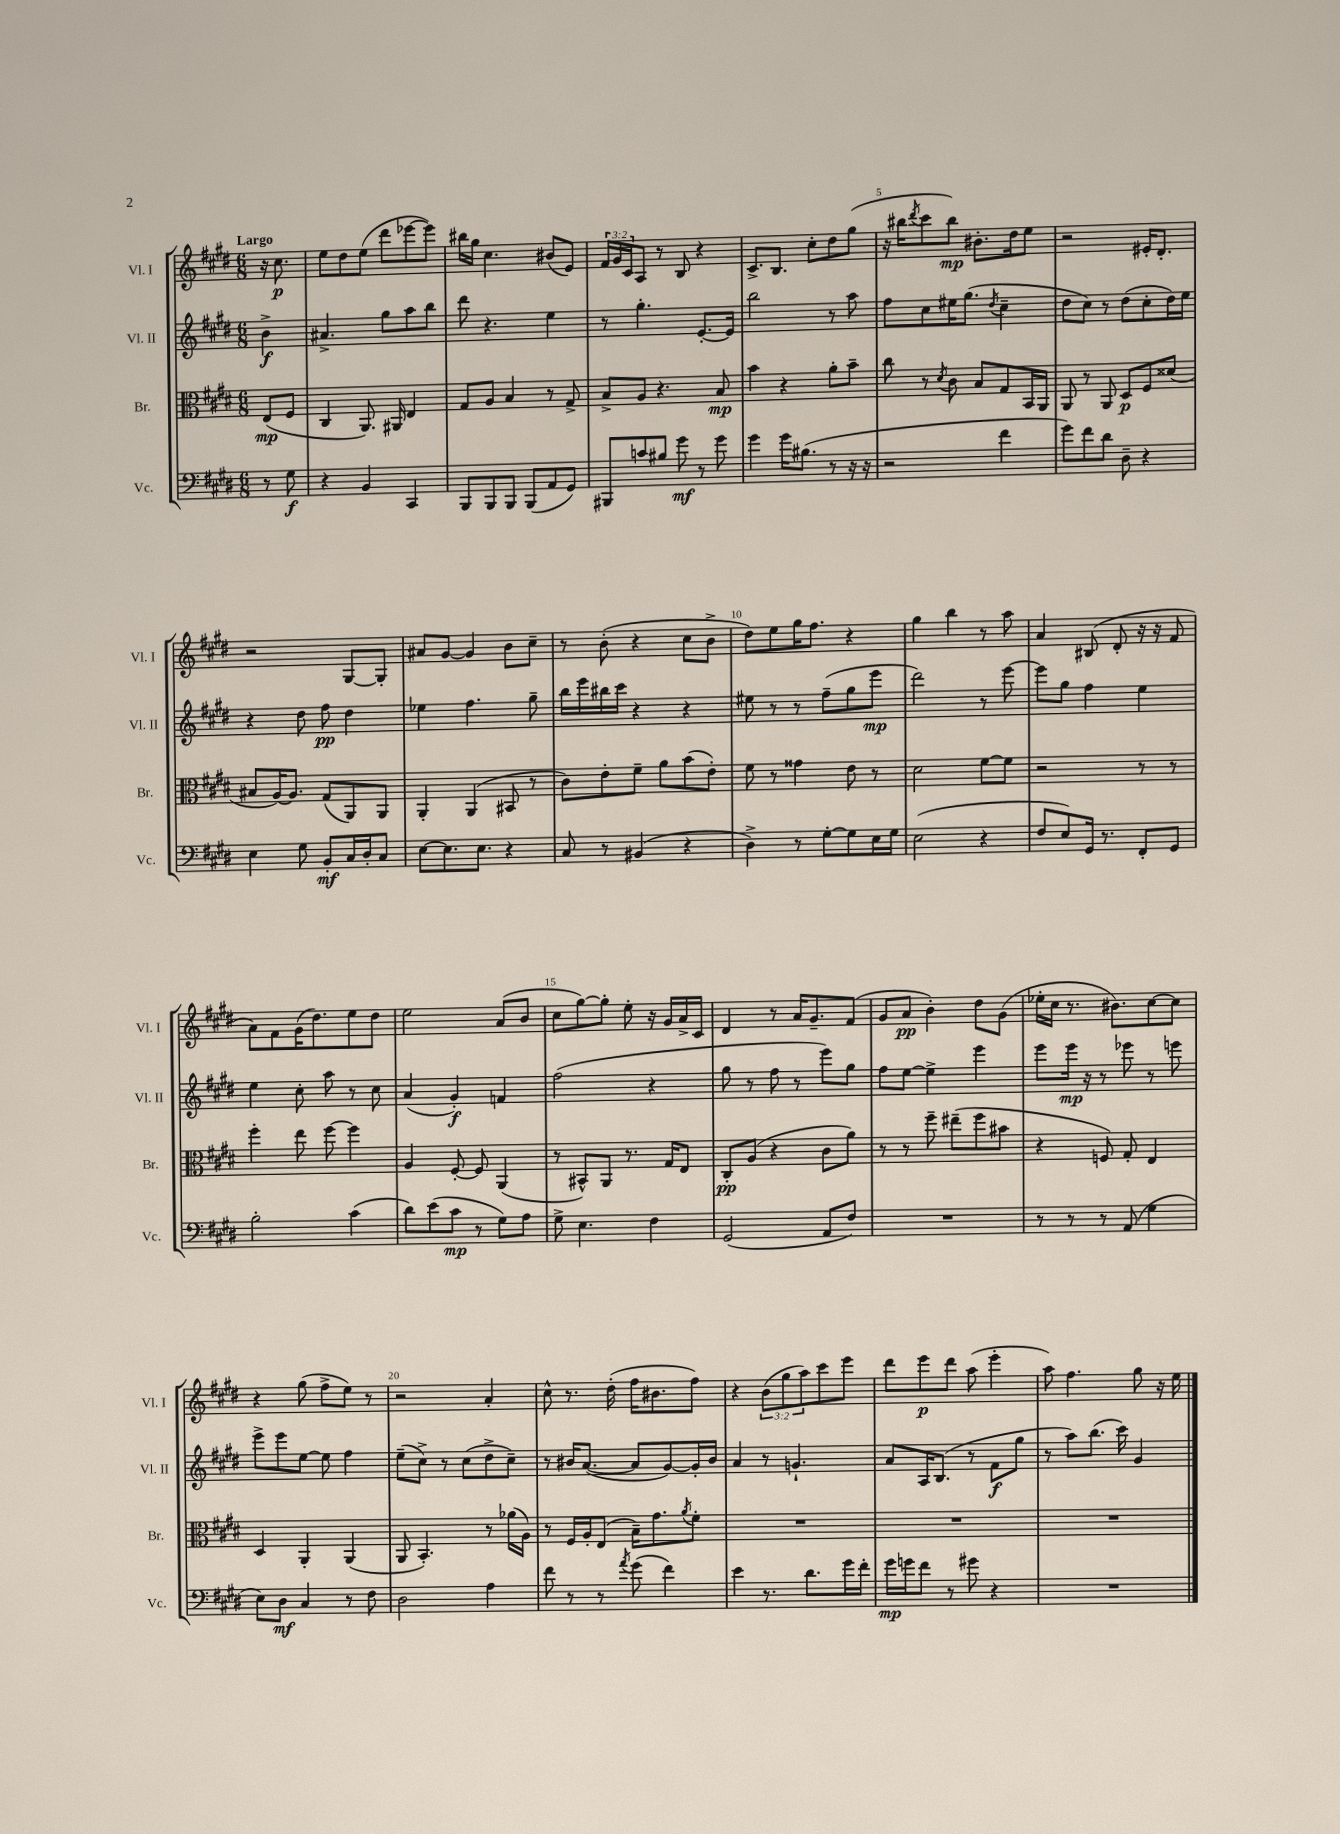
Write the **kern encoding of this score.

**kern	**dynam	**kern	**dynam	**kern	**dynam	**kern	**dynam
*part4	*part4	*part3	*part3	*part2	*part2	*part1	*part1
*staff4	*staff4	*staff3	*staff3	*staff2	*staff2	*staff1	*staff1
*I"Vc.	*	*I"Br.	*	*I"Vl. II	*	*I"Vl. I	*
*I'Vc.	*	*I'Br.	*	*I'Vl. II	*	*I'Vl. I	*
*clefF4	*	*clefC3	*	*clefG2	*	*clefG2	*
*k[f#c#g#d#]	*	*k[f#c#g#d#]	*	*k[f#c#g#d#]	*	*k[f#c#g#d#]	*
*M6/8	*	*M6/8	*	*M6/8	*	*M6/8	*
=	=	=	=	=	=	=	=
!	!	!	!	!	!	!LO:TX:a:B:t=Largo	!
8r	.	(8E/L	mp	4b^\	f	16r	.
.	.	.	.	.	.	8.cc#\	p
8G#\	f	8F#/J	.	.	.	.	.
=1	=1	=1	=1	=1	=1	=1	=1
4r	.	4C#/	.	4.a#X^/	.	8ee\L	.
.	.	.	.	.	.	8dd#\	.
4BB/	.	8.AA/)	.	.	.	(8ee\J	.
.	.	.	.	8gg#\L	.	8ddd#\L	.
.	.	16AA#X/	.	.	.	.	.
4CC#/	.	4E/	.	8aa\	.	[8eee-X\	.
.	.	.	.	8bb\J	.	8eee-\J])	.
=2	=2	=2	=2	=2	=2	=2	=2
8BBB/L	.	8G#/L	.	8ddd#\	.	16bb#X\LL	.
.	.	.	.	.	.	16gg#\JJ	.
8BBB/	.	8A/J	.	4.r	.	4.cc#\	.
8BBB/J	.	4B/	.	.	.	.	.
(8BBB/L	.	.	.	.	.	.	.
8AA/	.	8r	.	4ee\	.	(8b#X/L	.
8GG#/J)	.	8G#^/	.	.	.	8e/J)	.
=3	=3	=3	=3	=3	=3	=3	=3
8BBB#X/L	.	8B^/L	.	8r	.	24f#/LL	.
.	.	.	.	.	.	24g#/	.
.	.	.	.	.	.	24c#/J	.
8cn/	.	8A/J	.	4.gg#'\	.	8A/J	.
8B#X/J	.	4.r	.	.	.	8r	.
8g#\	mf	.	.	.	.	8B/	.
8r	.	.	.	[8.e'/L	.	4r	.
8g#\	.	8B/	mp	.	.	.	.
.	.	.	.	16e/Jk]	.	.	.
=4	=4	=4	=4	=4	=4	=4	=4
4g#\	.	4b\	.	2bb\	.	8.c#^/L	.
.	.	.	.	.	.	8.B/J	.
16g#\KL	.	4r	.	.	.	.	.
(8.B#X\J	.	.	.	.	.	.	.
.	.	.	.	.	.	8cc#'\L	.
8r	.	8a'\L	.	8r	.	8dd#\	.
16r	.	8b~\J	.	8aa\	.	(8gg#\J	.
16r	.	.	.	.	.	.	.
=5	=5	=5	=5	=5	=5	=5	=5
2r	.	8cc#\	.	8ff#\L	.	16r	.
.	.	.	.	.	.	16bb#X\KL	.
.	.	.	.	.	.	8qddd#/	.
.	.	8r	.	8cc#\	.	8ccc#\	.
.	.	8qd#/	.	.	.	.	.
.	.	8c#\	.	16ee#X\K	.	8bb#\J)	mp
.	.	.	.	(8.gg#\J	.	.	.
.	.	8B/L	.	.	.	8.b#X'\L	.
.	.	.	.	8qdd#/	.	.	.
4f#\	.	8G#/	.	4cc#~\	.	.	.
.	.	.	.	.	.	16dd#\k	.
.	.	16BB/L	.	.	.	8ee\J	.
.	.	16AA/JJ	.	.	.	.	.
=6	=6	=6	=6	=6	=6	=6	=6
8g#\L)	.	8AA/	.	8dd#\L	.	2r	.
8f#\	.	8r	.	8cc#\J)	.	.	.
8d#\J	.	8AA/	.	8r	.	.	.
8D#~\	.	8D#/L	p	(8dd#\L	.	.	.
4r	.	8F#/	.	8cc#'\	.	16e#X'/KL	.
.	.	.	.	.	.	8.d#'/J	.
.	.	(8d##X/J	.	16dd#\L)	.	.	.
.	.	.	.	16ee\JJ	.	.	.
!!LO:LB:g=z
=7	=7	=7	=7	=7	=7	=7	=7
4E\	.	8B#X/L	.	4r	.	2r	.
.	.	[16A/K)	.	.	.	.	.
.	.	8.A/J]	.	.	.	.	.
8G#\	.	.	.	8dd#\	.	.	.
8BB'/L	mf	(8G#/L	.	8ff#\	pp	.	.
16C#/L	.	8AA/)	.	4dd#\	.	[8G#/L	.
16D#'/J	.	.	.	.	.	.	.
8C#/J	.	8AA/J	.	.	.	8G#'/J]	.
=8	=8	=8	=8	=8	=8	=8	=8
[8E\L	.	4AA'/	.	4ee-X\	.	8a#X/L	.
8.E\]	.	.	.	.	.	[8g#/J	.
.	.	(4AA/	.	4.ff#\	.	4g#/]	.
8.E\J	.	.	.	.	.	.	.
4r	.	8BB#X/	.	.	.	8b\L	.
.	.	8r	.	8gg#~\	.	8cc#~\J	.
=9	=9	=9	=9	=9	=9	=9	=9
8C#/	.	8c#\L)	.	16bb\LL	.	8r	.
.	.	.	.	16eee\	.	.	.
8r	.	8e'\	.	16bb#X\	.	(8b'\	.
.	.	.	.	16ccc#\JJ	.	.	.
(4BB#X/	.	8f#~\J	.	4r	.	4r	.
.	.	8a\L	.	.	.	.	.
4r	.	(8b\	.	4r	.	8cc#\L	.
.	.	8e'\J)	.	.	.	8b^\J	.
=10	=10	=10	=10	=10	=10	=10	=10
4D#^\)	.	8f#\	.	8ee#X\	.	8dd#\L)	.
.	.	8r	.	8r	.	8ee\	.
8r	.	4g##X\	.	8r	.	16gg#\K	.
.	.	.	.	.	.	8.ff#\J	.
[8G#'\L	.	.	.	(8ff#~\L	.	.	.
8G#\]	.	8e\	.	8gg#\	.	4r	.
16E\L	.	8r	.	8eee\J	mp	.	.
16G#\JJ	.	.	.	.	.	.	.
=11	=11	=11	=11	=11	=11	=11	=11
(2E\	.	2d#\	.	2ddd#\)	.	4gg#\	.
.	.	.	.	.	.	4bb\	.
4r	.	[8f#\L	.	8r	.	8r	.
.	.	8f#\J]	.	[8eee\	.	8aa\	.
=12	=12	=12	=12	=12	=12	=12	=12
8F#/L	.	2r	.	8eee\L]	.	4a/	.
8E/)	.	.	.	8gg#\J	.	.	.
16GG#/Jk	.	.	.	4ff#\	.	(8B#X/	.
8.r	.	.	.	.	.	.	.
.	.	.	.	.	.	8d#'/	.
8FF#'/L	.	8r	.	4ee\	.	16r	.
.	.	.	.	.	.	16r	.
8GG#/J	.	8r	.	.	.	8f#/	.
!!LO:LB:g=z
=13	=13	=13	=13	=13	=13	=13	=13
2B'\	.	4ff#'\	.	4ee\	.	8a\L)	.
.	.	.	.	.	.	8f#\	.
.	.	8ee\	.	8cc#'\	.	(16g#\K	.
.	.	.	.	.	.	8.dd#\)	.
.	.	[8ff#\	.	8aa\	.	.	.
(4c#\	.	4ff#\]	.	8r	.	8ee\	.
.	.	.	.	8cc#\	.	8dd#\J	.
=14	=14	=14	=14	=14	=14	=14	=14
8d#\L)	.	4A/	.	(4a/	.	2ee\	.
(8e\	.	.	.	.	.	.	.
8c#\J	mp	[8F#'/	.	4g#'/)	f	.	.
8r	.	8F#/]	.	.	.	.	.
8G#\L)	.	(4AA/	.	4fn/	.	(8a/L	.
8A\J	.	.	.	.	.	8b/J	.
=15	=15	=15	=15	=15	=15	=15	=15
8G#^\	.	8r	.	(2ff#\	.	8cc#\L	.
4.E\	.	8BB#X^^/L)	.	.	.	[8gg#\)	.
.	.	8AA/J	.	.	.	8gg#'\J]	.
.	.	8.r	.	.	.	8ee'\	.
4F#\	.	.	.	4r	.	16r	.
.	.	16G#/KL	.	.	.	16g#/LL	.
.	.	8E/J	.	.	.	16a^/	.
.	.	.	.	.	.	16c#/JJ	.
=16	=16	=16	=16	=16	=16	=16	=16
(2GG#/	.	8C#'/L	pp	8gg#\	.	4d#/	.
.	.	(8A/J	.	8r	.	.	.
.	.	4r	.	8ff#\	.	8r	.
.	.	.	.	8r	.	16a/KL	.
.	.	.	.	.	.	8.g#~/	.
8AA/L	.	8c#\L	.	8eee\L)	.	.	.
8F#/J)	.	8a\J)	.	8gg#\J	.	(8f#/J	.
=17	=17	=17	=17	=17	=17	=17	=17
2.r	.	8r	.	8ff#\L	.	8g#/L	.
.	.	8r	.	[8ee\J	.	8a/J	pp
.	.	8ff#~\	.	4ee^\]	.	4b'\)	.
.	.	(8ee#X~\L	.	.	.	.	.
.	.	8ff#\	.	4eee\	.	8dd#\L	.
.	.	8b#X\J	.	.	.	(8g#\J	.
=18	=18	=18	=18	=18	=18	=18	=18
8r	.	4r	.	8eee\L	.	16ee-X'\LL	.
.	.	.	.	.	.	16cc#\JJ	.
8r	.	.	.	16eee\Jk	mp	8.r	.
.	.	.	.	16r	.	.	.
8r	.	8Fn/)	.	8r	.	.	.
.	.	.	.	.	.	8.b#X\L)	.
(8AA/	.	8G#'/	.	8eee-X\	.	.	.
4G#\	.	4E/	.	8r	.	[8cc#\	.
.	.	.	.	8eeen\	.	8cc#\J]	.
!!LO:LB:g=z
=19	=19	=19	=19	=19	=19	=19	=19
8E\L)	.	4D#/	.	8eee^\L	.	4r	.
8D#\J	mf	.	.	8eee\	.	.	.
4C#/	.	4AA'/	.	[8ee\J	.	(8gg#\	.
.	.	.	.	8ee\]	.	8ff#^\L	.
8r	.	(4AA/	.	4ff#\	.	8ee\J)	.
8F#\	.	.	.	.	.	8r	.
=20	=20	=20	=20	=20	=20	=20	=20
2D#\	.	8AA/	.	(8ee~\L	.	2r	.
.	.	4.BB'/)	.	8cc#^\J)	.	.	.
.	.	.	.	8r	.	.	.
.	.	.	.	(8cc#\L	.	.	.
4A\	.	8r	.	8dd#^\	.	4a'/	.
.	.	(16a-X\LL	.	8cc#~\J)	.	.	.
.	.	16A\JJ)	.	.	.	.	.
=21	=21	=21	=21	=21	=21	=21	=21
8f#\	.	8r	.	8r	.	8cc#^^\	.
8r	.	16F#/LL	.	16b#X/KL	.	8.r	.
.	.	16A'/J	.	([8.a/J	.	.	.
8r	.	(8E/J	.	.	.	.	.
.	.	.	.	.	.	(16dd#'\	.
8qa/	.	.	.	.	.	.	.
(8g#\	.	16B~\KL)	.	8a/L]	.	16ff#\KL	.
.	.	8.g#\	.	.	.	8.b#X\	.
4f#\)	.	.	.	[8g#/)	.	.	.
.	.	8qa/	.	.	.	.	.
.	.	8f#'\J	.	16g#'/L]	.	8ff#\J)	.
.	.	.	.	16b#/JJ	.	.	.
=22	=22	=22	=22	=22	=22	=22	=22
4e\	.	2.r	.	4a/	.	4r	.
8.r	.	.	.	8r	.	(12b\L	.
.	.	.	.	.	.	12gg#\	.
.	.	.	.	4.gn`/	.	.	.
.	.	.	.	.	.	12aa\)	.
8.d#\L	.	.	.	.	.	.	.
.	.	.	.	.	.	8ccc#\	.
16g#\L	.	.	.	.	.	8eee\J	.
16f#'\JJ	.	.	.	.	.	.	.
=23	=23	=23	=23	=23	=23	=23	=23
16g#\LL	mp	2.r	.	8a/L	.	8ddd#\L	.
16gn\J	.	.	.	.	.	.	.
8f#\J	.	.	.	16A/K	.	8eee\	p
.	.	.	.	(8.B/J	.	.	.
8r	.	.	.	.	.	8ddd#\J	.
8g#X\	.	.	.	8r	.	(8aa\	.
4r	.	.	.	8f#\L	f	4eee'\	.
.	.	.	.	8gg#\J	.	.	.
=24	=24	=24	=24	=24	=24	=24	=24
2.r	.	2.r	.	8r	.	8aa\)	.
.	.	.	.	8aa\L)	.	4.ff#\	.
.	.	.	.	(8.bb\J	.	.	.
.	.	.	.	16ccc#\)	.	.	.
.	.	.	.	4g#/	.	8gg#\	.
.	.	.	.	.	.	16r	.
.	.	.	.	.	.	16ee\	.
==	==	==	==	==	==	==	==
*-	*-	*-	*-	*-	*-	*-	*-
